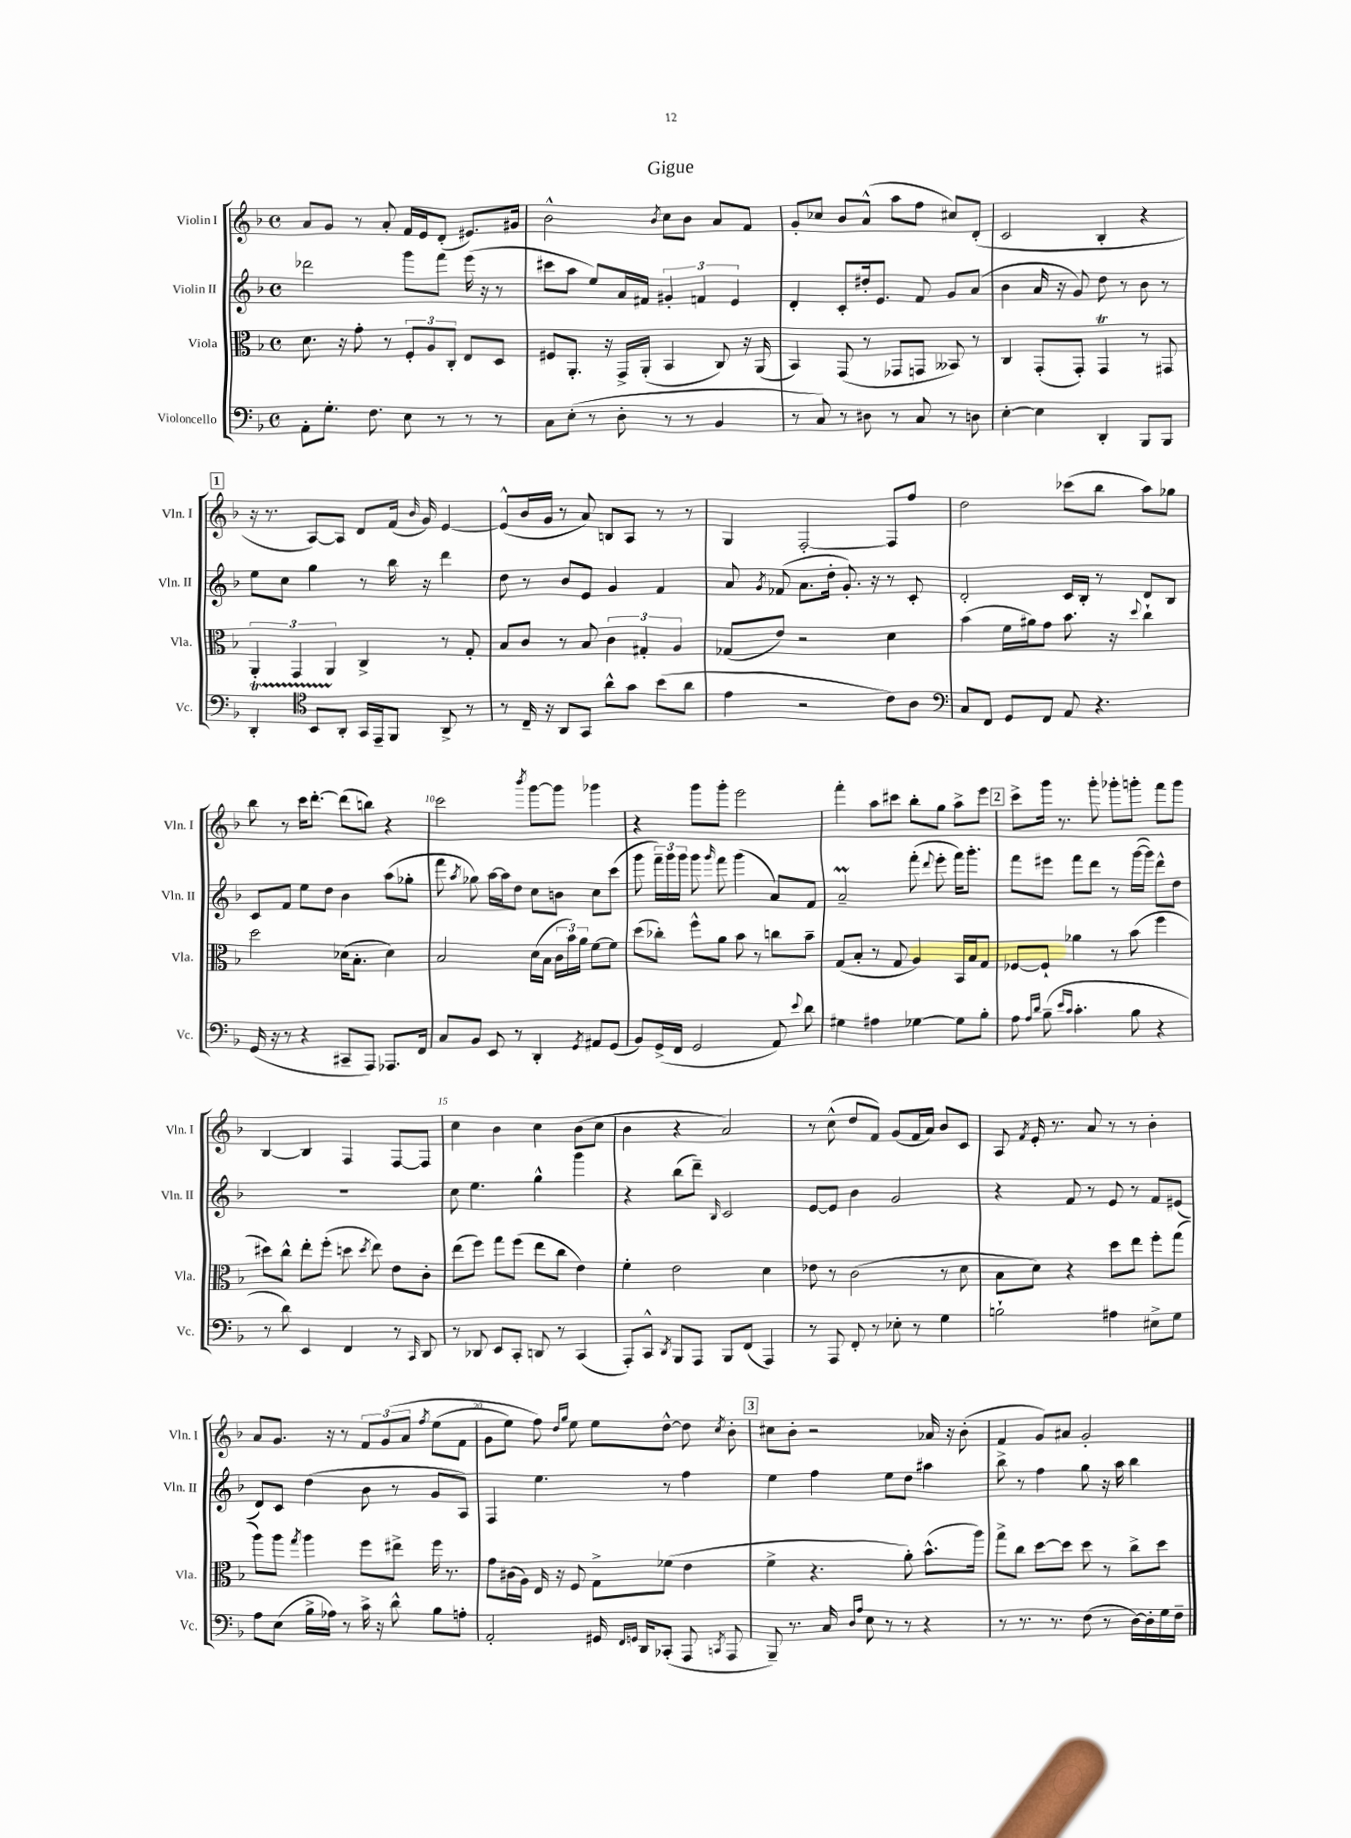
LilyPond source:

\header { title = "Gigue" }
<<
\new StaffGroup <<
\new Staff = "s0" \with { instrumentName = "Violin I" shortInstrumentName = "Vln. I" } {
    \clef treble \key f \major \defaultTimeSignature \time 4/4
    \autoBeamOff a'8[ g'8] r8 a'8-. f'16[ e'16 d'8]-.( eis'8.[) gis'16] |
    bes'2-^ \acciaccatura { bes'8 } c''8[ bes'8] a'8[ f'8] |
    g'8[-. ces''8] bes'8[ a'8]-^( a''8[ f''8] cis''8[) d'8]-.( |
    c'2 bes4-. r4 |
    \mark \markup { \box "1" } r16 r8. a8[~) a8] d'8[ f'16]( \grace { bes'16 } g'16) e'4~ |
    e'8[-^( bes'16 g'16] r8 a'8) b8[ a8] r8 r8 |
    g4 f2~-. f8[ f''8] |
    d''2 ces'''8[( bes''8] a''8[) ges''8] |
    bes''8 r8 c'''16[ d'''8.]~-. d'''8[( b''8]) r4 |
    c'''2 \acciaccatura { bes'''8 } g'''8[~ g'''8] ges'''4 |
    r4 g'''8[ g'''8]-. e'''2 |
    f'''4-. a''8[ cis'''8] bes''8[-. g''8] a''8[-> e'''8] |
    \mark \markup { \box "2" } c'''8[-> g'''16] r8. g'''8-. ges'''8[-. g'''8]-. f'''8[ g'''8] |
    bes4~ bes4 f4 f8[~ f8] |
    c''4 bes'4 c''4 bes'8[( c''8] |
    bes'4 r4 a'2) |
    r8 c''8-^( d''8[ f'8]) g'8[( f'16 a'16]) bes'8[ c'8] |
    a8 \acciaccatura { f'8 } e'16-. r8. a'8 r8 r8 bes'4-. |
    a'8[ g'8.] r16 r8 \tuplet 3/2 { f'8[ g'8\( a'8] } \acciaccatura { f''8 } e''8[( f'8] |
    g'8[ e''8]) f''8\) \grace { d''16[ g''16] } e''8 e''8[ d''8]~-^ d''8 \acciaccatura { c''8 } bes'8-. |
    \mark \markup { \box "3" } cis''8[ bes'8]-. r2 aes'16 r16 bes'8-.( |
    f'4 g'8[) ais'8] g'2-. \bar "|." |
}
\new Staff = "s1" \with { instrumentName = "Violin II" shortInstrumentName = "Vln. II" } {
    \clef treble \key f \major \defaultTimeSignature \time 4/4
    \autoBeamOff des'''2 g'''8[ f'''8] e'''16( r16 r8 |
    cis'''8[ a''8] e''8[) a'16 fis'16] \tuplet 3/2 { gis'4-. f'4 e'4 } |
    d'4-. c'8[-. dis''16-. e'8.] f'8 g'8[ a'8]( |
    bes'4 a'16 r16 g'8) d''8 r8 bes'8 r8 |
    \mark \markup { \box "1" } e''8[ c''8] g''4 r8 bes''16 r16 d'''4 |
    d''8 r8 bes'8[ e'8] g'4 f'4 |
    a'8 \acciaccatura { g'8 } fes'8( a'8.[ d''16]-. g'8.-.) r16 r8 c'8-. |
    d'2-. c'16[ bes16]-. r8 d'8[ bes8] |
    c'8[ f'8] e''8[ d''8] bes'4 a''8[( ges''8]-. |
    f'''8 \acciaccatura { a''8 } ges''8) a''16[~ a''16 d''8] c''8[ b'8] c''8[ c'''8]( |
    g'''8 \tuplet 3/2 { f'''16[--) g'''16 g'''16] } g'''8 \grace { g'''16 } f'''8 g'''4( a'8[) f'8] |
    a'2--\prall f'''8-.( \appoggiatura { d'''8 } e'''8-. f'''16[) g'''8.]-. |
    \mark \markup { \box "2" } f'''8[ eis'''8] f'''8[ d'''8] r8 g'''16[~( g'''16]) d'''8[-^ d''8] |
    R1 |
    c''8 e''4. g''4-^ g'''4 |
    r4 bes''8[( d'''8]--) \grace { bes16 } c'2 |
    e'8[~ e'8] bes'4 g'2 |
    r4 f'8 r8 e'8 r8 f'8[ eis'8]( |
    d'8[) c'8] d''4( bes'8 r8 g'8[ a8]) |
    f4 e''4. r8 f''4 |
    \mark \markup { \box "3" } e''4 f''4 e''8[ d''8] ais''4 |
    bes''8-> r8 f''4 g''8 r16 a''16 bes''4 \bar "|." |
}
\new Staff = "s2" \with { instrumentName = "Viola" shortInstrumentName = "Vla." } {
    \clef alto \key f \major \defaultTimeSignature \time 4/4
    \autoBeamOff d'8. r16 g'8-. r8 \tuplet 3/2 { f8[-. a8 c8]-. } e8[ d8] |
    fis8[ a,8.]-. r16 g,16[-> a,16]-.( bes,4 c8) r16 a,16( |
    bes,4) g,8( r8 ges,8[ g,8] beses,8) r8 |
    c4 g,8[-.( g,8]-.) g,4\trill r8 gis,8 |
    \mark \markup { \box "1" } \tuplet 3/2 { a,4-. g,4 a,4 } c4-> r8 g8-. |
    bes8[ c'8] r8 bes8 \tuplet 3/2 { c'4 gis4-. a4 } |
    ges8[( e'8]) r2 d'4 |
    bes'4( f'16[ ais'16) g'8] bes'8. r16 \appoggiatura { d''8 } c''4-! |
    d''2 des'16[( bes8.]-. des'4) |
    bes2 d'16[( bes16] \tuplet 3/2 { c'16[ bes'16) a'16] } f'8[~ f'8] |
    d''8[( ces''8]-.) f''8[-^ a'8] bes'8 r8 c''8[ bes'8]-- |
    g8[( bes8]-. r8 g8 a4) bes,16[ bes16 g8] |
    \mark \markup { \box "2" } fes8[~ fes8]-! aes'4 r8 bes'8( f''4 |
    dis''8[) c''8]-^ e''8[-. f''8]-.( d''8 \acciaccatura { d''8 } e''8) e'8[ c'8]-. |
    e''8[( f''8]) g''8[ f''8]( e''8[ c''8] e'4) |
    f'4-. e'2 d'4 |
    ees'8 r8 c'2( r8 d'8 |
    bes8[ d'8]) r4 d''8[ e''8] f''8[-. g''8]( |
    a''8[) a''8] \acciaccatura { g''8 } a''4 f''8[ eis''8]-> f''16 r8. |
    g'8[ cis'16( a16]) e16 r16 f8 g8[-> fes'8]( e'4 |
    \mark \markup { \box "3" } f'4-> r4. a'8-.) bes'8.[-^( a''16]) |
    g''8[-> c''8] d''8[~ d''8] d''8 r8 c''8[-> d''8] \bar "|." |
}
\new Staff = "s3" \with { instrumentName = "Violoncello" shortInstrumentName = "Vc." } {
    \clef bass \key f \major \defaultTimeSignature \time 4/4
    \autoBeamOff a,8[-. g8.]-. f8. e8 r8 r8 r8 |
    c8[ e8]-.( r8 d8-. r8 r8 bes,4 |
    r8 c8) r8 dis8 r8 c8 r8 d8 |
    e4~-. e4 d,4-. bes,,8[ bes,,8] |
    \mark \markup { \box "1" } d,4-.\startTrillSpan \clef tenor bes,8[ a,8]-.\stopTrillSpan g,16[ e,16-- f,8] a,8-> r8 |
    r8 c16-- r16 a,8[ g,8] a'8[-^ g'8] bes'8[( a'8] |
    e'4 r2 c'8[) a8] |
    \clef bass c8[ f,8] g,8[ f,8] a,8 r4. |
    g,16( r16 r8 r4 cis,8[-- a,,8]) aes,,8.[ f,16] |
    c8[ bes,8] e,8 r8 d,4-. \acciaccatura { g,8 } ais,8[ g,8]( |
    bes,8[) g,16->( f,16] g,2 a,8) \appoggiatura { e'8 } d'8 |
    gis4 ais4 ges4~ ges8[ bes8]-. |
    \mark \markup { \box "2" } a8 \grace { a16[ d'16] } bes8--( \grace { e'16[ c'16] } c'4.-. bes8 r4 |
    r8 d'8) e,4 f,4 r8 \grace { c,16 } d,8 |
    r8 des,8 e,8[ c,8]-. d,8 r8 c,4( |
    a,,8[-.) c,8]-^ \acciaccatura { d,8 } bes,,8[ a,,8] bes,,8[ f,8]( a,,4) |
    r8 a,,8 f,8-. r8 ees8-. r8 g4 |
    b2-! ais4 eis8[-> g8] |
    a8[ e8]( bes16[-> aes16]) r8 c'16-> r16 d'8-^ bes8[ a8]-. |
    a,2-. gis,16 \grace { f,16[ g,16] } d,16[ ces,8]-.( a,,8 \acciaccatura { c,8 } a,,8 |
    \mark \markup { \box "3" } bes,,8--) r8. c16 \grace { d16[ a16] } e8 r8 r8 r4 |
    r8 r8. r8. f8( r8 d16[~) d16-. g16 f16]-- \bar "|." |
}
>>
>>
\layout { \context { \Score \override BarNumber.break-visibility = ##(#f #t #t) barNumberVisibility = #(every-nth-bar-number-visible 5) } }
